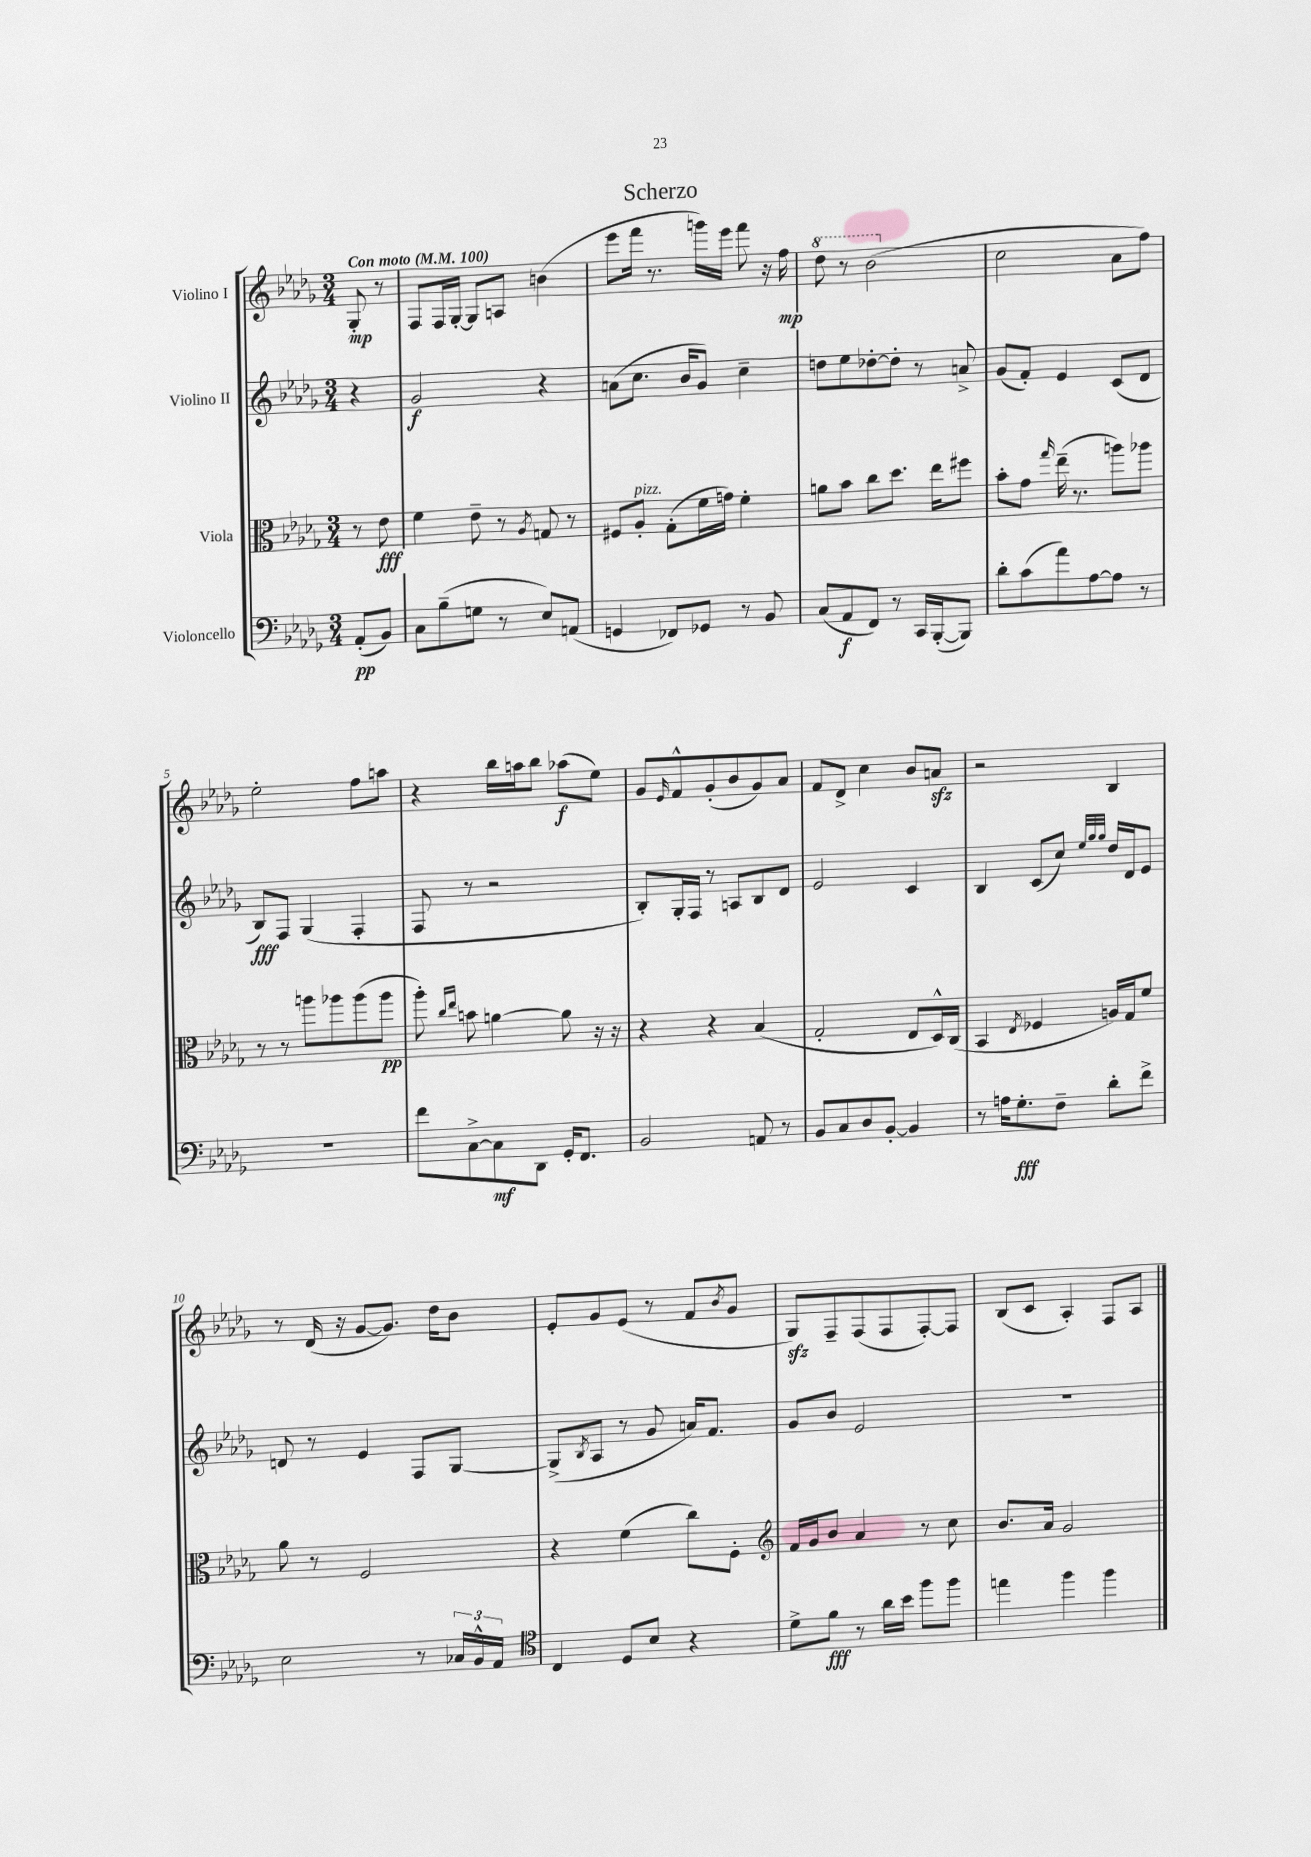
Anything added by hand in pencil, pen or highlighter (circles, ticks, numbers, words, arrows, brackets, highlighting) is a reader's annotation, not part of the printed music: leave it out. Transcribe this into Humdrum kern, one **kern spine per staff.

**kern	**dynam	**kern	**dynam	**kern	**dynam	**kern	**dynam
*part4	*part4	*part3	*part3	*part2	*part2	*part1	*part1
*staff4	*staff4	*staff3	*staff3	*staff2	*staff2	*staff1	*staff1
*I"Violoncello	*	*I"Viola	*	*I"Violino II	*	*I"Violino I	*
*clefF4	*	*clefC3	*	*clefG2	*	*clefG2	*
*k[b-e-a-d-g-]	*	*k[b-e-a-d-g-]	*	*k[b-e-a-d-g-]	*	*k[b-e-a-d-g-]	*
*M3/4	*	*M3/4	*	*M3/4	*	*M3/4	*
*MM100	*	*MM100	*	*MM100	*	*MM100	*
=	=	=	=	=	=	=	=
!	!	!	!	!	!	!LO:TX:a:B:t=Con moto	!
(8AA-'/L	pp	8r	.	4r	.	8G-'/	mp
8BB-/J)	.	8e-\	fff	.	.	8r	.
=1	=1	=1	=1	=1	=1	=1	=1
8C\L	.	4f\	.	2g-/	f	8F/L	.
(8B-~\	.	.	.	.	.	16F/L	.
.	.	.	.	.	.	[16G-'/JJ	.
8Gn\J	.	8e-~\	.	.	.	8G-/L]	.
8r	.	8r	.	.	.	8An/J	.
.	.	8qA-/	.	.	.	.	.
8E-/L)	.	8Gn/	.	4r	.	(4bn\	.
(8AAn/J	.	8r	.	.	.	.	.
=2	=2	=2	=2	=2	=2	=2	=2
4GGn/	.	8F#X/L	.	(8an\L	.	8eee-\L	.
!	!	!LO:TX:a:i:t=pizz.	!	!	!	!	!
.	.	8A-'/J	.	8.cc\J	.	16fff\Jk	.
.	.	.	.	.	.	8.r	.
8FF-X/L)	.	(8G-'\L	.	.	.	.	.
.	.	.	.	16b-/KL	.	.	.
8GG-X/J	.	16f\L	.	8g-/J)	.	16gggn\LL)	.
.	.	16gn\JJ)	.	.	.	16eee-\JJ	.
8r	.	4f'\	.	4cc~\	.	8fff\	.
8BB-/	.	.	.	.	.	16r	.
.	.	.	.	.	.	16ff\	mp
=3	=3	=3	=3	=3	=3	=3	=3
*	*	*	*	*	*	*8va	*
(8C/L	.	8an\L	.	8ddn\L	.	8ddd-\	.
8AA-/	f	8b-\J	.	8ee-\	.	8r	.
8FF/J)	.	8cc\L	.	[8dd-X'\	.	(2bb-\	.
8r	.	8.dd-\J	.	8dd-'\J]	.	.	.
16CC/LL	.	.	.	8r	.	.	.
([16BBB-'/J	.	16ee-\KL	.	.	.	.	.
8BBB-/J])	.	8ff#X\J	.	8an^/	.	.	.
=4	=4	=4	=4	=4	=4	=4	=4
*	*	*	*	*	*	*X8va	*
8d-'\L	.	8b-'\L	.	(8g-/L	.	2cc\	.
(8c\	.	8g-\J	.	8f'/J)	.	.	.
.	.	16qqgg-/	.	.	.	.	.
8a-\)	.	(16ee-~\	.	4e-/	.	.	.
.	.	8.r	.	.	.	.	.
[8A-\	.	.	.	.	.	.	.
8A-\J]	.	8aan\L)	.	(8c/L	.	8a-\L	.
8r	.	8aa-X\J	.	8d-/J	.	8ff\J)	.
!!LO:LB:g=z
=5	=5	=5	=5	=5	=5	=5	=5
2.r	.	8r	.	8B-/L)	fff	2ee-'\	.
.	.	8r	.	8F/J	.	.	.
.	.	8aan\L	.	(4G-/	.	.	.
.	.	8aa-X\	.	.	.	.	.
.	.	(8aa-\	.	4F'/	.	8ff\L	.
.	.	8aa-\J	pp	.	.	8aan\J	.
=6	=6	=6	=6	=6	=6	=6	=6
8f\L	.	8aa-'\)	.	8F/	.	4r	.
.	.	16qqcc/LL	.	.	.	.	.
.	.	16qqee-/JJ	.	.	.	.	.
[8C^\	.	8bn\	.	8r	.	.	.
8C\]	mf	[4an\	.	2r	.	16bb-\LL	.
.	.	.	.	.	.	16aan\J	.
8DD-\J	.	.	.	.	.	8bb-\J	.
16GG-'/KL	.	8a\]	.	.	.	(8aa-X\L	f
8.FF/J	.	.	.	.	.	.	.
.	.	16r	.	.	.	8ee-\J)	.
.	.	16r	.	.	.	.	.
=7	=7	=7	=7	=7	=7	=7	=7
2BB-/	.	4r	.	8B-'/L)	.	8g-/L	.
.	.	.	.	.	.	16qqe-/	.
.	.	.	.	16G-'/L	.	8f^^/	.
.	.	.	.	16F/JJ	.	.	.
.	.	4r	.	8r	.	(8g-'/	.
.	.	.	.	8An/L	.	8b-/	.
8AAn/	.	(4B-/	.	8B-/	.	8g-/)	.
8r	.	.	.	8d-/J	.	8a-/J	.
=8	=8	=8	=8	=8	=8	=8	=8
8BB-/L	.	2G-'/	.	2e-/	.	8f/L	.
8C/	.	.	.	.	.	8d-^/J	.
8D-/	.	.	.	.	.	4cc\	.
[8BB-'/J	.	.	.	.	.	.	.
4BB-/]	.	8E-/L	.	4c/	.	8b-/L	.
.	.	16D-^^/L)	.	.	.	8anzz/J	.
.	.	(16C/JJ	.	.	.	.	.
=9	=9	=9	=9	=9	=9	=9	=9
8r	.	4BB-/	.	4B-/	.	2r	.
16An\KL	.	.	.	.	.	.	.
8.G-'\	fff	.	.	.	.	.	.
.	.	8qE-/	.	.	.	.	.
.	.	4F-X/	.	(8c/L	.	.	.
8F~\J	.	.	.	8cc/J)	.	.	.
.	.	.	.	32qqee-/LLL	.	.	.
.	.	.	.	32qqgg-/	.	.	.
.	.	.	.	32qqgg-/JJJ	.	.	.
8d-'\L	.	16An/LL)	.	16dd-/LL	.	4B-/	.
.	.	16G-/J	.	16d-/J	.	.	.
8f^\J	.	8f/J	.	8e-/J	.	.	.
!!LO:LB:g=z
=10	=10	=10	=10	=10	=10	=10	=10
2E-\	.	8a-\	.	8dn/	.	8r	.
.	.	8r	.	8r	.	(16d-/	.
.	.	.	.	.	.	16r	.
.	.	2F/	.	4e-/	.	[8g-/L	.
.	.	.	.	.	.	8.g-/J])	.
8r	.	.	.	8F/L	.	.	.
.	.	.	.	.	.	16dd-\KL	.
24C-X/LL	.	.	.	[8G-/J	.	8b-\J	.
24BB-^^/	.	.	.	.	.	.	.
24AA-/JJ	.	.	.	.	.	.	.
=11	=11	=11	=11	=11	=11	=11	=11
*clefC4	*	*	*	*	*	*	*
4C/	.	4r	.	(8G-^/L]	.	8e-'/L	.
.	.	.	.	8qB-/	.	.	.
.	.	.	.	8A-/J	.	8g-/	.
8D-/L	.	(4f\	.	8r	.	(8e-/J	.
8B-/J	.	.	.	8g-/	.	8r	.
4r	.	8cc\L)	.	16an/KL)	.	8f/L	.
.	.	.	.	8.f/J	.	.	.
.	.	.	.	.	.	8qb-/	.
.	.	8F'\J	.	.	.	8g-/J	.
=12	=12	=12	=12	=12	=12	=12	=12
*	*	*clefG2	*	*	*	*	*
8d-^\L	.	16f/LL	.	8g-/L	.	8G-zz/L)	.
.	.	16g-/J	.	.	.	.	.
8f\J	fff	8b-/J	.	8b-/J	.	8F~/	.
8r	.	4a-/	.	2e-/	.	(8F/	.
16a-\LL	.	.	.	.	.	8F/	.
16b-\JJ	.	.	.	.	.	.	.
8ff\L	.	8r	.	.	.	[8F'/)	.
8ff\J	.	8cc\	.	.	.	8F/J]	.
=13	=13	=13	=13	=13	=13	=13	=13
4een\	.	8.b-/L	.	2.r	.	(8B-/L	.
.	.	.	.	.	.	8c/J	.
.	.	16a-/Jk	.	.	.	.	.
4ff\	.	2g-/	.	.	.	4A-'/)	.
4ff\	.	.	.	.	.	8F/L	.
.	.	.	.	.	.	8A-/J	.
==	==	==	==	==	==	==	==
*-	*-	*-	*-	*-	*-	*-	*-
